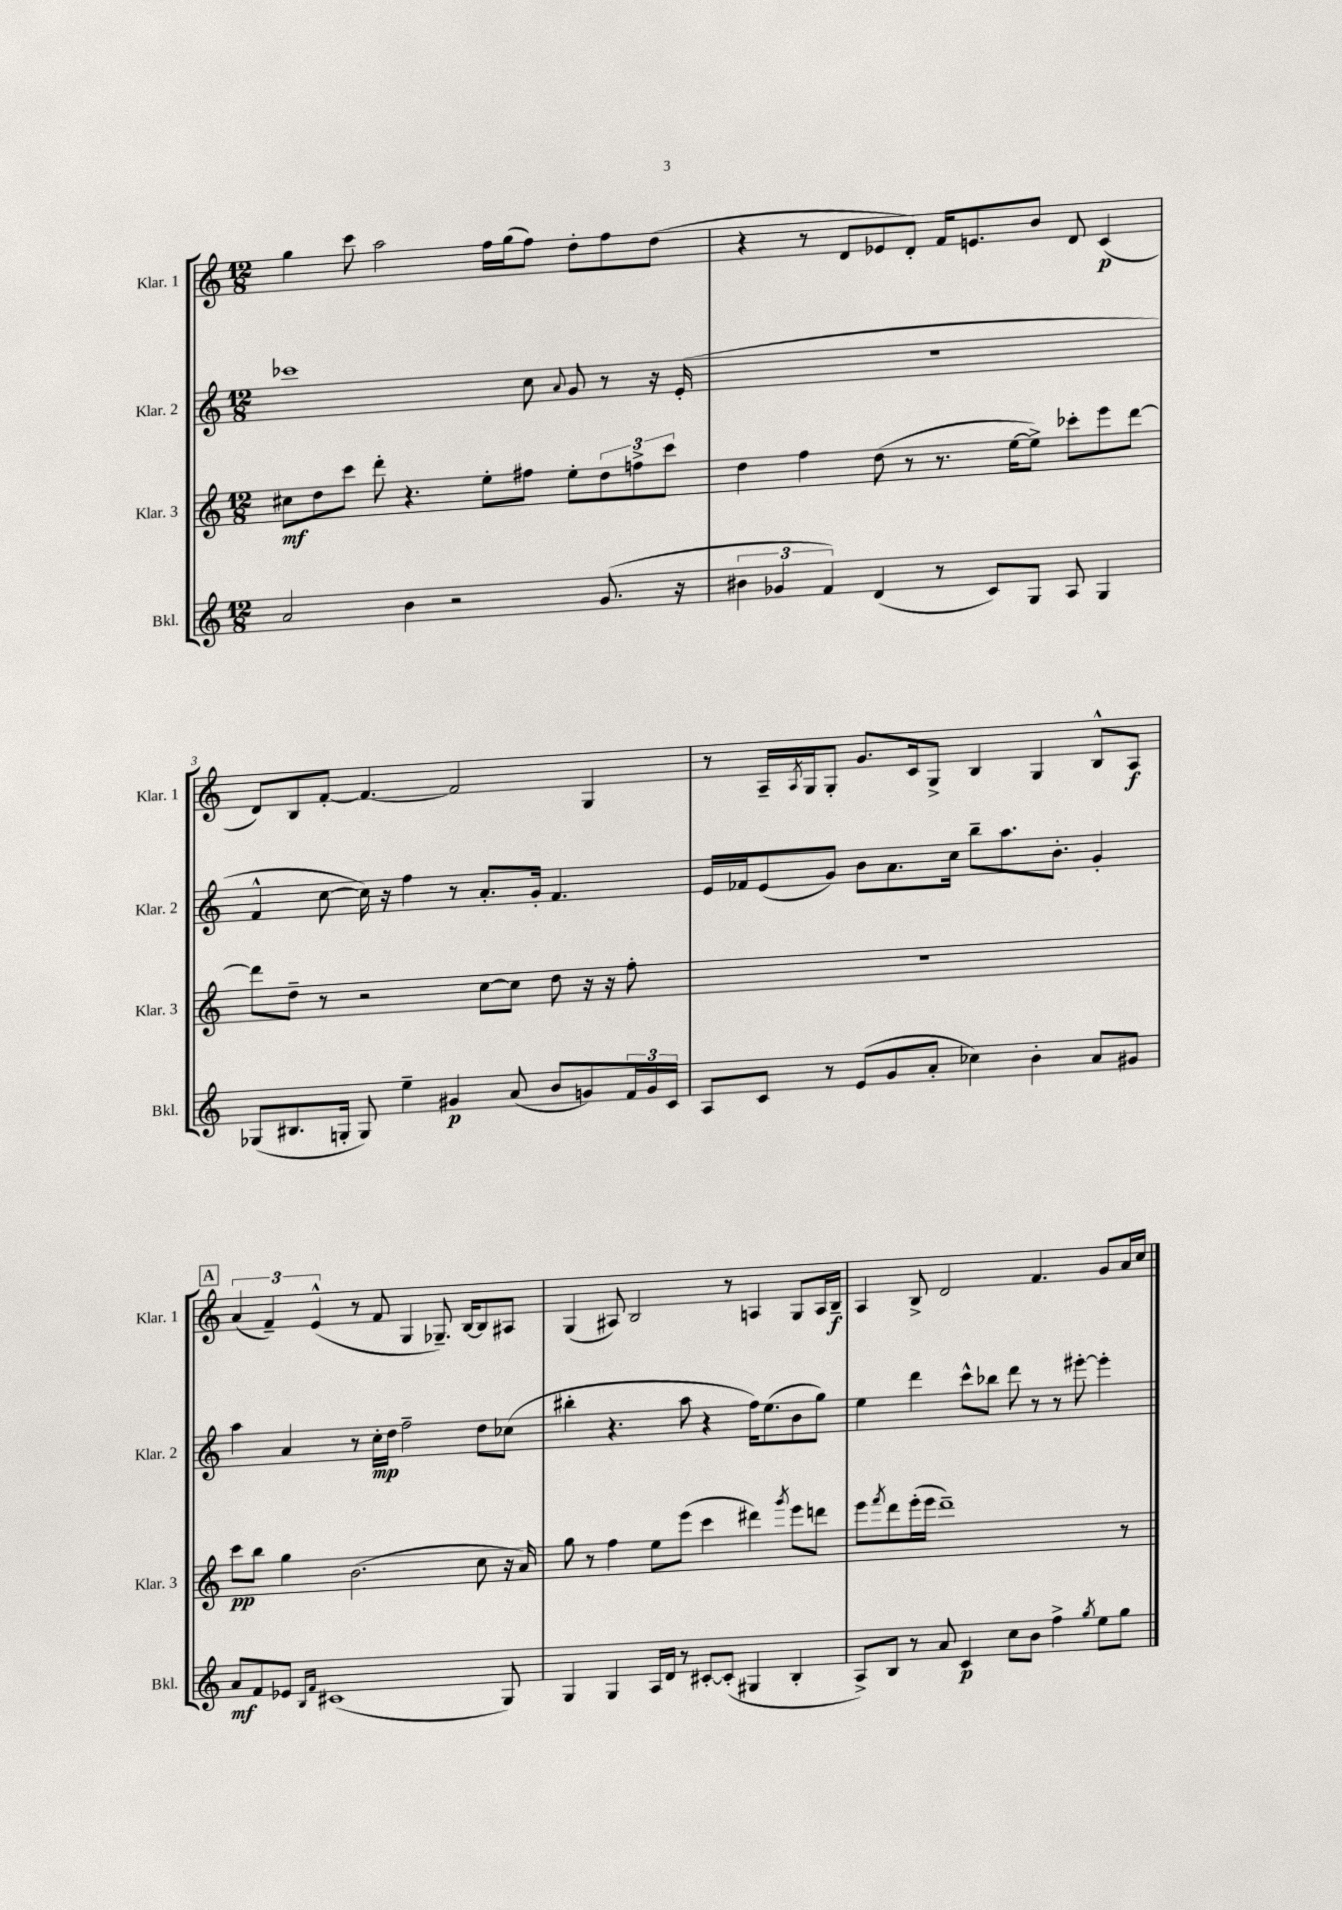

**kern	**kern	**kern	**kern
*staff4	*staff3	*staff2	*staff1
*clefG2	*clefG2	*clefG2	*clefG2
*k[]	*k[]	*k[]	*k[]
*M12/8	*M12/8	*M12/8	*M12/8
2a	8cc#	1ccc-	4gg
.	8dd	.	.
.	8ccc	.	8ccc
.	8ddd'	.	2aa
4b	4.r	.	.
2r	.	.	.
.	8ee'	.	16ff
.	.	.	(16gg
.	8ff#	8cc	8ff)
.	.	8qqa	.
.	8ee'	8g	8dd'
(8.g	12dd	8r	8ff
.	12ff^	.	.
.	.	16r	(8dd
.	12ccc	.	.
16r	.	(16e'	.
=	=	=	=
6b#	4dd	1.r	4r
6g-	.	.	.
.	4ff	.	8r
6f)	.	.	.
.	.	.	8d
(4d	(8dd	.	8e-
.	8r	.	8d')
8r	8.r	.	16f
.	.	.	8.e
8c)	.	.	.
.	[16ee	.	.
8G	8ee^])	.	8b
8A	8ccc-'	.	8d
4G	8eee	.	(4c
.	[8ddd	.	.
=	=	=	=
(8G-	8ddd]	4f^^	8d)
8.B#	8dd~	.	8B
.	8r	[8cc	[8f'
16G'	.	.	.
8G)	2r	16cc])	4.f_
.	.	16r	.
4ee~	.	4ff	.
4g#	.	8r	2f]
.	[8cc	8.a'	.
(8a	8cc]	.	.
.	.	16g'	.
8b	8dd	4.f	.
8g)	16r	.	4G
.	16r	.	.
24f	8ff'	.	.
24g	.	.	.
24c	.	.	.
=	=	=	=
8A	1.r	16e	8r
.	.	16f-	.
8c	.	(8e	16A~
.	.	.	8qA
.	.	.	16G
8r	.	8g)	8G'
(8e	.	8b	8.g
8g	.	8.a	.
.	.	.	16c
8a'	.	.	8G^
.	.	16cc	.
4cc-)	.	8bb~	4B
.	.	8.aa	.
4b'	.	.	4G
.	.	8.b'	.
8a	.	4g'	8B^^
8g#	.	.	8A
=	=	=	=
8a	8ccc	4aa	(6a
8f	8bb	.	.
.	.	.	6f~)
8e-	4gg	4a	.
.	.	.	(6e^^
16qqB	.	.	.
16qqf	.	.	.
(1c#	.	.	.
.	(2.b	8r	8r
.	.	16cc'	8f
.	.	16dd	.
.	.	2ff~	4G
.	.	.	8.G-~)
.	.	.	[16B
.	8cc	8dd	8B]
8G)	16r	(8cc-	8A#
.	16a)	.	.
=	=	=	=
4G	8gg	4bb#'	(4G
.	8r	.	.
4G	4ff	4.r	8A#)
.	.	.	2B
16A	8ee	.	.
16d	.	.	.
8r	(8eee	8aa	.
[8c#'	4ccc	4r	.
(8c#']	.	.	8r
4G#	4ddd#)	16ff)	4A
.	.	(8.ee	.
.	8qggg	.	.
4B'	8eee	8b	8G
.	8ddd	8gg)	16A
.	.	.	16B~
=	=	=	=
8A^)	8eee	4ee	4A
.	8qfff	.	.
8B	8ddd	.	.
8r	(16eee'	4ddd	8B^
.	16eee	.	.
8a	1ddd~)	.	2d
4c	.	8ccc^^	.
.	.	8bb-	.
8cc	.	8ddd	.
8b	.	8r	4.f
4ff^	.	8r	.
.	.	[8eee#'	.
8qgg	.	.	.
8ee	.	4eee#']	8g
8gg	8r	.	16a
.	.	.	16cc
==	==	==	==
*-	*-	*-	*-
